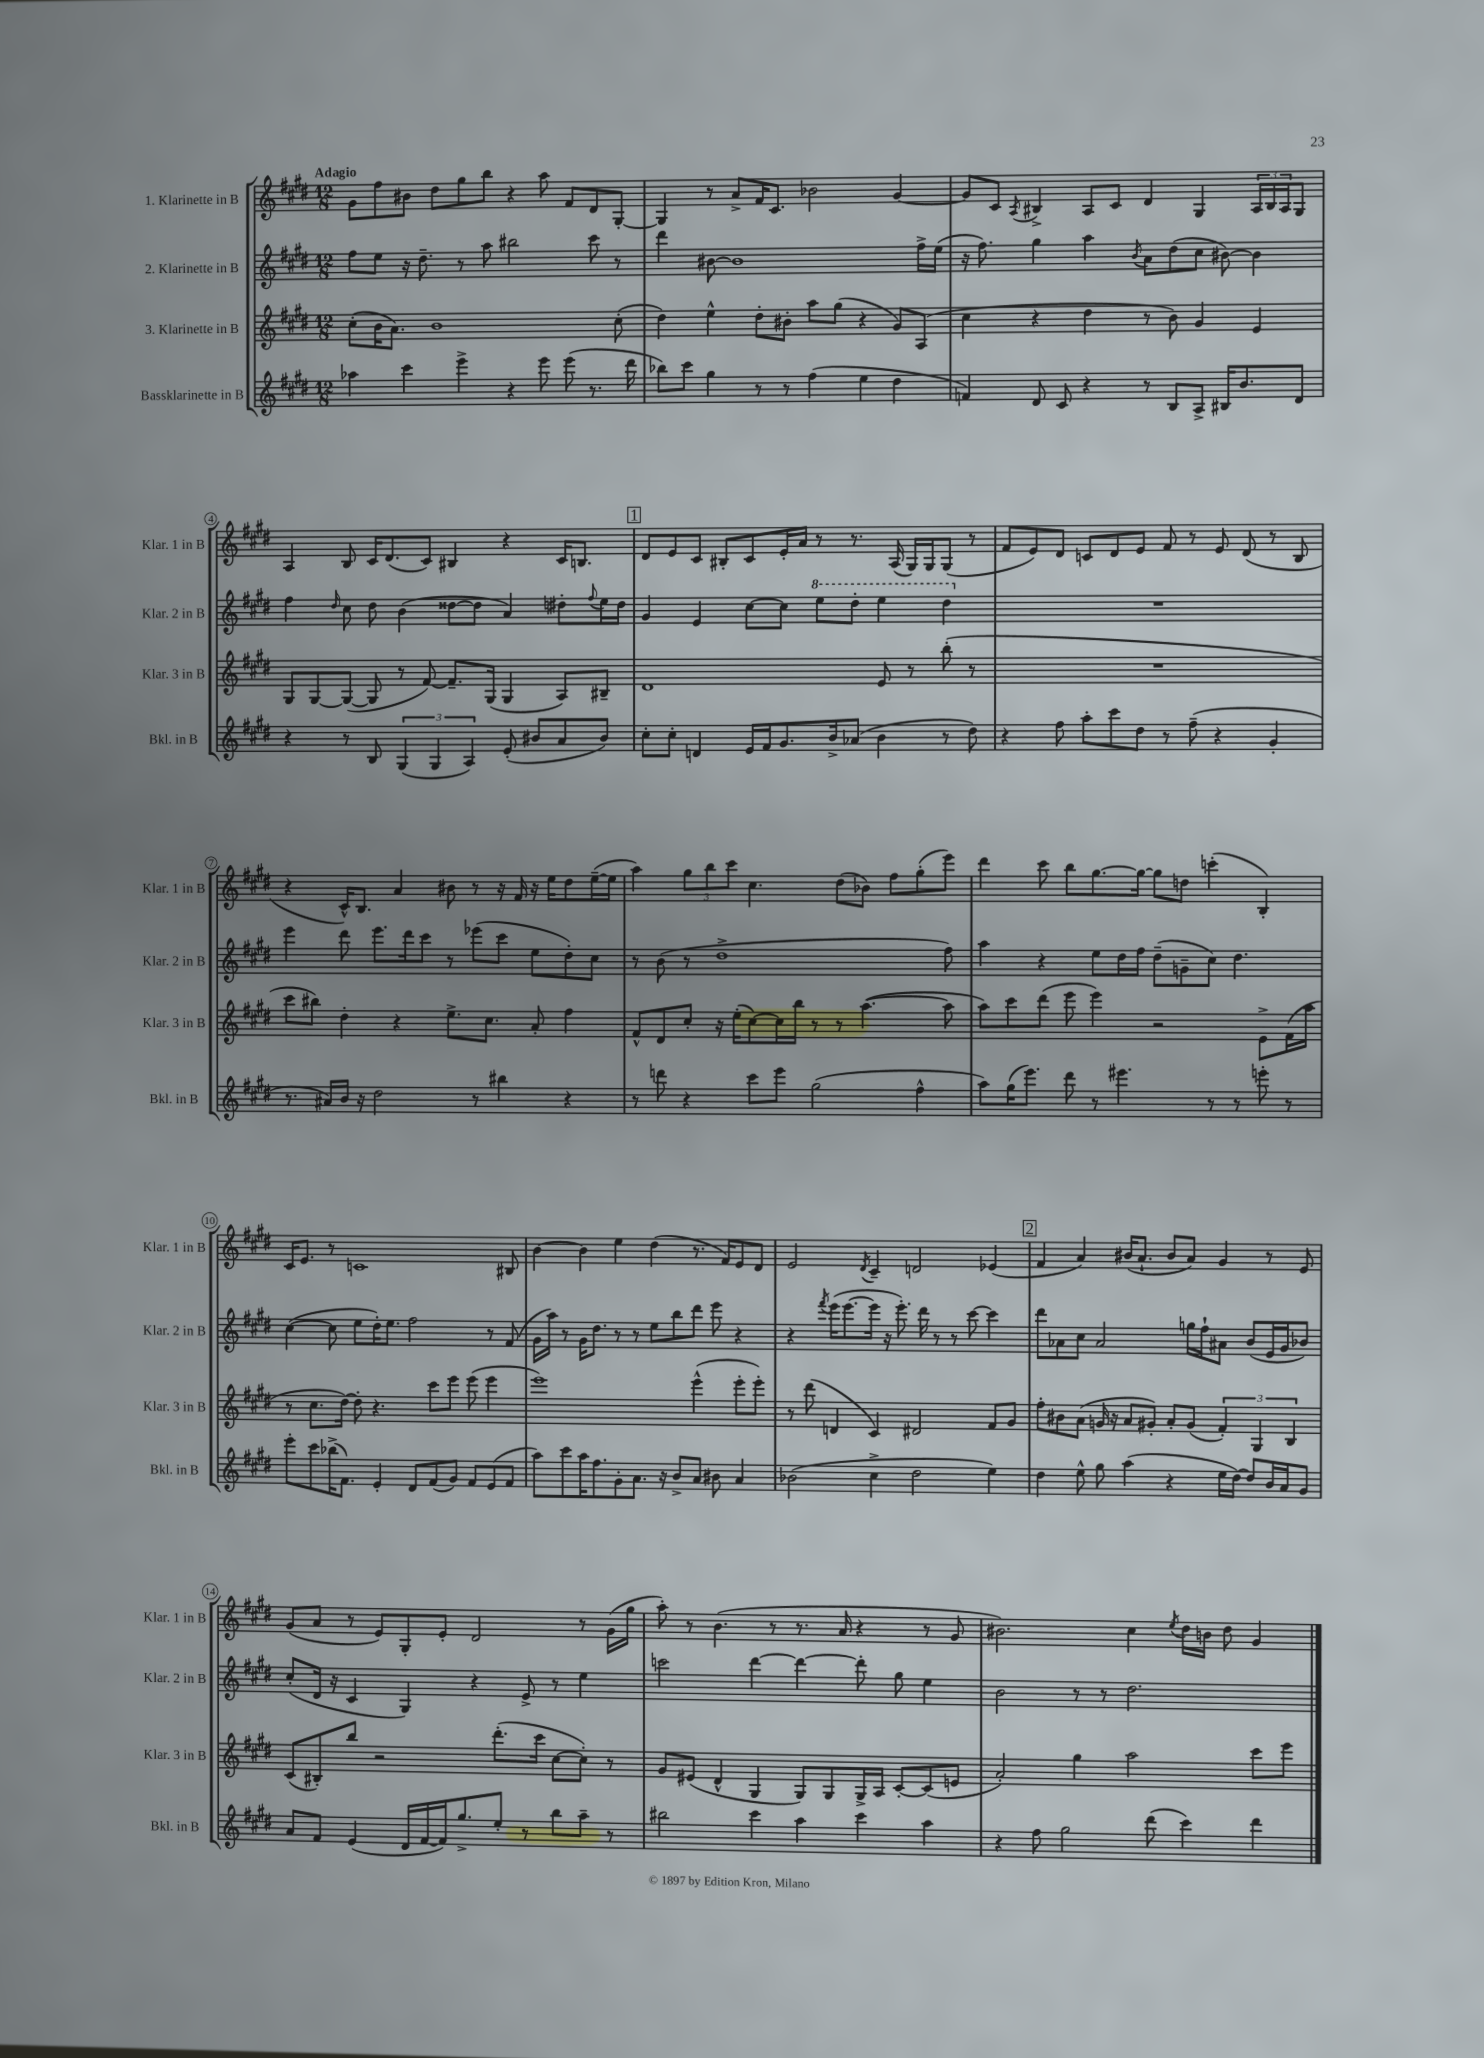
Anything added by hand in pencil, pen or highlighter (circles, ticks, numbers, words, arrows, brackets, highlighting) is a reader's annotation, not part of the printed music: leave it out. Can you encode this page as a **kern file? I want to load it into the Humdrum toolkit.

**kern	**kern	**kern	**kern
*part4	*part3	*part2	*part1
*staff4	*staff3	*staff2	*staff1
*I"Bassklarinette in B	*I"3. Klarinette in B	*I"2. Klarinette in B	*I"1. Klarinette in B
*I'Bkl. in B	*I'Klar. 3 in B	*I'Klar. 2 in B	*I'Klar. 1 in B
*clefG2	*clefG2	*clefG2	*clefG2
*k[f#c#g#d#]	*k[f#c#g#d#]	*k[f#c#g#d#]	*k[f#c#g#d#]
*M12/8	*M12/8	*M12/8	*M12/8
=1	=1	=1	=1
!	!	!	!LO:TX:a:B:t=Adagio
4aa-X\	(8cc#'\L	8ff#\L	8g#\L
.	16b\K	8ee\J	8ff#\
.	8.a\J)	.	.
4ccc#\	.	16r	8b#X\J
.	.	8.dd#~\	.
.	1b	.	8dd#\L
4eee^\	.	8r	8gg#\
.	.	8aa\	8bb\J
4r	.	2bb#X\	4r
8eee\	.	.	8aa\
(8eee\	.	.	8f#/L
8.r	.	8ccc#\	8d#/
.	(8cc#'\	8r	[8G#'/J
16ddd#\	.	.	.
=2	=2	=2	=2
8bb-X\L)	4dd#\)	4ddd#\	4G#/]
8ccc#\J	.	.	.
4gg#\	4ee^^\	[8b#X\	8r
.	.	1b#]	8a^/L
8r	8dd#'\L	.	16f#/K
.	.	.	8.c#/J
8r	8b#X'\J	.	.
(4ff#\	8aa\L	.	2b-X\
.	(8gg#\J	.	.
4ee\	4r	.	.
4dd#\	8g#/L)	.	[4g#/
.	(8A/J	16ff#^\LL	.
.	.	(16ee\JJ	.
=3	=3	=3	=3
4fn/)	4cc#\	16r	8g#/L]
.	.	8.ff#\)	.
.	.	.	8c#/J
.	.	.	8qA/
8d#/	4r	4gg#\	4B#X^/
8c#/	.	.	.
4r	4dd#\	4aa\	8A/L
.	.	.	8c#/J
.	.	8qb/	.
8r	8r	8a\L	4d#/
8B/L	8b\)	(8dd#\	.
8A^/J	4g#/	8cc#\J	4G#/
16B#X/KL	.	[8b#X\)	.
8.b/	.	.	.
.	4e/	4b#\]	24A/LL
.	.	.	24B#/
.	.	.	24A/J
8d#/J	.	.	8G#/J
!!LO:LB:g=z
=4	=4	=4	=4
4r	8G#/L	4ff#\	4A/
.	[8G#/	.	.
.	.	16qqdd#/	.
8r	(8G#/J_	8cc#\	8B/
8B/	8G#/]	8dd#\	16c#/KL
.	.	.	(8.d#/
(6G#/	8r	(4b\	.
.	[8f#/)	.	8c#/J)
6G#/	.	.	.
.	8.f#~/L]	[8dd##X\L	4B#X/
6A/)	.	.	.
.	.	8dd##\J]	.
.	(16G#/Jk	.	.
(8e'/	4G#/	4a/)	4r
8b#X/L	.	.	.
8a/	8A/L)	8dd#X'\L	16c#/KL
.	.	.	8.Bn/J
.	.	8qqff#/	.
8b#/J)	8B#X~/J	16ee\L	.
.	.	16dd#\JJ	.
!!LO:REH:place=s1:t=1
=5	=5	=5	=5
8cc#'\L	1d#	4g#/	8d#/L
8cc#'\J	.	.	8e/
4dn/	.	4e/	8c#/J
.	.	.	8B#X'/L
16e/LL	.	[8cc#\L	8c#/
16f#/J	.	.	.
8.g#/	.	8cc#\J]	16e'/L
.	.	.	16a/JJ
*	*	*8va	*
.	.	8eee\L	8r
16b^/k	.	.	.
(8a-X/J	.	8ddd#'\J	8.r
4b\	8e/	4eee\	.
.	.	.	(16A/
.	8r	.	16G#/LL)
.	.	.	16G#/J
8r	(8bb'\	4ddd#\	(8G#/J
8dd#\)	8r	.	8r
=6	=6	=6	=6
*	*	*X8va	*
4r	1.r	1.r	8f#/L
.	.	.	8e/)
8ff#\	.	.	8d#/J
8aa'\L	.	.	8cn/L
8ccc#\	.	.	8d#/
8dd#\J	.	.	8e/J
8r	.	.	8f#/
(8ff#~\	.	.	8r
4r	.	.	8e/
.	.	.	(8d#/
4g#'/	.	.	8r
.	.	.	8B/
!!LO:LB:g=z
=7	=7	=7	=7
8.r	8ccc#\L	4eee\	4r
.	8bb#X\J)	.	.
16a#X/LL)	.	.	.
16b/JJ	4dd#'\	8ddd#\	16c#^^/KL)
16r	.	.	8.B/J
2dd#\	.	8.eee\L	.
.	4r	.	4a/
.	.	16ddd#\k	.
.	.	8ccc#\J	.
.	8.ee^\L	8r	8b#X\
8r	.	(8eee-X\L	8r
.	8.cc#\J	.	.
4bb#X\	.	8ccc#\J	16r
.	.	.	16f#/
.	8a'/	8ee\L	16r
.	.	.	16ee\KL
4r	4ff#\	8dd#'\)	8dd#\
.	.	8cc#\J	([16ee~\L
.	.	.	16ee\JJ]
=8	=8	=8	=8
8r	8f#^^/L	8r	4aa\)
8dddn\	8d#/	(8b\	.
4r	8cc#'/J	8r	12gg#\L
.	.	.	12bb\
.	16r	1dd#^	.
.	.	.	12ccc#\J
.	(16ee'\KL	.	.
8ccc#\L	[8cc#\)	.	4.cc#\
8eee\J	16cc#\L]	.	.
.	16bb\JJ	.	.
(2gg#\	8r	.	.
.	8r	.	(8dd#\L
.	([4.aa\	.	8b-X\J)
.	.	.	8ff#\L
4ff#^^\	.	.	(8gg#'\
.	8aa\]	8ff#\)	8eee\J)
=9	=9	=9	=9
8aa\L)	8aa\L)	4aa\	4ddd#\
(16gg#\K	8ccc#\	.	.
8.eee\J)	.	.	.
.	(8ddd#\J	4r	8ccc#\
8ddd#\	8eee\	.	8bb\L
8r	4eee\)	8ee\L	[8.gg#\
4.eee#X\	.	16dd#\L	.
.	.	16ff#\JJ	16gg#\Jk_
.	2r	(8dd#~\L	8gg#\L]
.	.	8gn~\	8ddn\J
8r	.	8cc#\J)	(4cccn'\
8r	.	4.dd#\	.
8eeen'\	8e^\L	.	4B'/)
8r	(16f#\L	.	.
.	16aa\JJ	.	.
!!LO:LB:g=z
=10	=10	=10	=10
8eee'\L	8r	([4cc#\	16c#/KL
.	.	.	8.e/J
8ccc#\	8.cc#\L	.	.
(16bb-X^\K	.	8cc#\]	8r
8.f#\J)	[16dd#\Jk)	.	.
.	8dd#'\]	8ee\L	1cn
4e'/	4.r	16dd#'\K)	.
.	.	8.ee\J	.
8d#/L	.	2ff#\	.
(8f#/	8ccc#\L	.	.
8g#/J)	8eee\J	.	.
8f#/L	(8eee\	.	.
(8e/	4eee\	8r	.
8f#/J	.	(8f#/	8B#X/
=11	=11	=11	=11
8aa\L)	1eee)	16g#\LL	[4b\
.	.	16aa\JJ)	.
8ccc#\	.	8r	.
16aa\K	.	16g#\KL	4b\]
8.ff#\	.	8.dd#\J	.
8g#'\	.	8r	4ee\
8.a\J	.	8r	.
.	.	8ee\L	(4dd#\
16r	.	.	.
8b^/L	.	8bb\	.
8a/J	(4eee^^\	8ddd#\J	8.r
8b#X\	.	8eee\	.
.	.	.	16f#/KL)
4a/	8eee'\L	4r	8e/
.	8eee'\J)	.	8d#/J
=12	=12	=12	=12
(2b-X\	8r	4r	2e/
.	(8ddd#\	.	.
.	.	8qfff#/	.
.	4dn/	(16eee\KL	.
.	.	[8.eee\	.
.	.	.	8qd#/
4cc#^\	4c#/)	16eee\Jk]	4c#~/
.	.	16r	.
.	.	8.eee'\)	.
2dd#\	2d#X/	.	2dn/
.	.	16ddd#\	.
.	.	8r	.
.	.	8r	.
.	.	[8ccc#\	.
4ee\)	8f#/L	4ccc#\]	(4e-X/
.	8g#/J	.	.
!!LO:REH:place=s1:t=2
=13	=13	=13	=13
4dd#\	8ff#'\L	8ddd#\L	4f#/
.	8b#X\	8a-X\	.
8ee^^\	(8a\J	8cc#\J	4a/)
8gg#\	16gn/	2a-/	.
.	16r	.	.
(4aa\	8a/L	.	(16b#X/KL
.	.	.	8.a`/J
.	8g#X'/J)	.	.
4r	8a'/L	.	8b#/L
.	(8g#/J	16ggn\LL	8a/J)
.	.	16ff#`\J	.
16ee\LL	6f#'/)	8a#X\J	4g#/
[16dd#\JJ)	.	.	.
8dd#/L]	.	(8b/L	.
.	6G#/	.	.
16b/L	.	16e/L	8r
16a/J	.	16g#/J	.
.	6B/	.	.
8g#/J	.	8b-X/J)	8e/
!!LO:LB:g=z
=14	=14	=14	=14
8a/L	(8c#/L	(8cc#'/L	(8g#/L
8f#/J	8B#X'/)	16d#/Jk	8a/J
.	.	16r	.
(4e/	8bb/J	4c#/	8r
.	2r	.	8e/L)
16d#/LL	.	4G#/)	8G#'/
[16f#/	.	.	.
16f#/J])	.	.	8e'/J
8.gg#^/	.	.	.
.	.	4r	2d#/
8ee'/J	(8.ddd#'\L	.	.
8r	.	8e^/	.
.	16ccc#\Jk	.	.
8bb\L	[8cc#\L	8r	.
8aa~\J	8cc#'\J])	4ee\	8r
8r	8r	.	(16g#\LL
.	.	.	16gg#\JJ
=15	=15	=15	=15
2bb#X\	8g#/L	2cccn\	8aa'\)
.	(8e#X/J	.	8r
.	4d#^^/	.	(4.b\
4ccc#\	4G#/	[4ddd#\	.
.	.	.	8r
4aa\	8G#/L)	4ddd#\_	8.r
.	8G#/	.	.
.	.	.	16a/
4ccc#\	16G#^/L	8ddd#'\]	4r
.	16A/JJ	.	.
.	[8c#'/L	8gg#\	.
4aa\	(8c#/]	4ee\	8r
.	8en/J	.	8g#/
=16	=16	=16	=16
4r	2a'/)	2b\	2.b#X\)
8ff#\	.	.	.
2gg#\	.	.	.
.	4gg#\	8r	.
.	.	8r	.
.	2aa\	2.dd#\	4cc#\
(8ddd#\	.	.	.
.	.	.	8qee/
4ccc#\)	.	.	16dd#\LL
.	.	.	16bn\JJ
.	.	.	8dd#\
4ddd#\	8ccc#\L	.	4g#/
.	8eee\J	.	.
==	==	==	==
*-	*-	*-	*-
